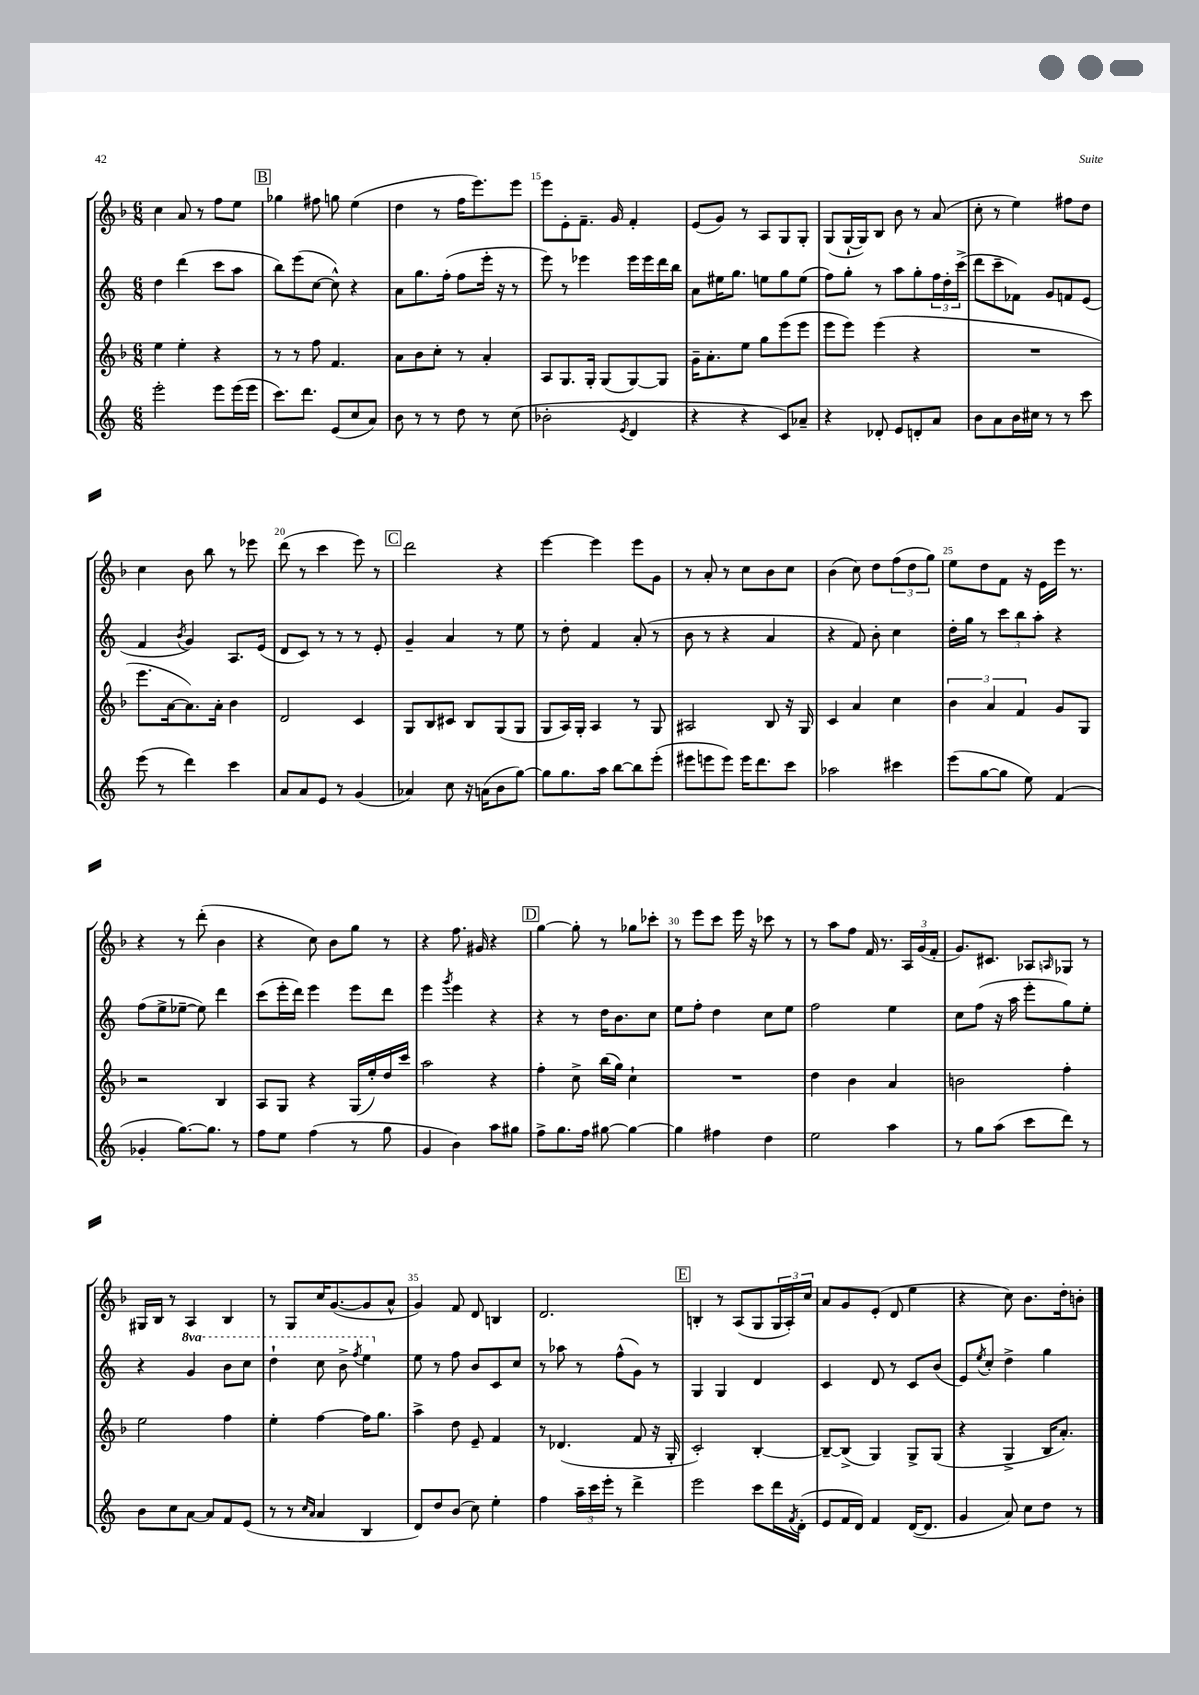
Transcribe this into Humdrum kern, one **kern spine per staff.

**kern	**kern	**kern	**kern
*staff4	*staff3	*staff2	*staff1
*clefG2	*clefG2	*clefG2	*clefG2
*k[]	*k[b-]	*k[]	*k[b-]
*M6/8	*M6/8	*M6/8	*M6/8
2eee'\	4ee\	4dd\	4cc\
.	4ee'\	(4ddd\	8a/
.	.	.	8r
8eee\L	4r	8ccc\L	8ff\L
(16eee\L	.	8aa\J	8ee\J
16eee\JJ	.	.	.
=	=	=	=
8.ccc\L)	8r	8bb\L)	4gg-\
.	8r	(8eee\	.
8.ddd\J	.	.	.
.	8ff\	[8cc\J	8ff#\
(8e/L	4.f/	8cc^^\])	8gg\
8cc/	.	4r	(4ee\
8a/J)	.	.	.
=	=	=	=
8b\	8a\L	8a\L	4dd\
8r	8b-\	8.gg\	.
8r	8cc'\J	.	8r
.	.	(16ff'\Jk	.
8dd\	8r	8ff\L	16ff\LK
.	.	.	8.eee\)
8r	4a'/	16eee'\Jk	.
.	.	16r	.
(8cc\	.	8r	8eee\J
=	=	=	=
2b-'\	8A/L	8eee\)	8eee\L
.	8.G/	8r	8e'\
.	.	4eee-\	8.f~\J
.	16G'/Jk	.	.
.	(8G/L	.	.
.	.	.	16g/
8qe/	.	.	.
4d/	[8G/)	16eee-\LL	4f'/
.	.	16eee-\	.
.	8G/]J	16ddd\	.
.	.	16bb\JJ	.
=	=	=	=
4r	16g~\LK	8a\L	(8e/L
.	8.a'\	.	.
.	.	16ee#\K	8g/J)
.	.	8.gg\J	.
4r	8ee\J	.	8r
.	8gg\L	8ee\L	8A/L
8c/L)	(8eee\	8gg\	8G/
8a-~/J	8eee\J	(8ee\J	8G'/J
=	=	=	=
4r	8eee\L	8ff\L)	(8G/L
.	8eee\J)	8gg'\J	[16G`/L
.	.	.	16G/]J)
8d-'/	(4eee\	8r	8B-/J
8e/L	.	8aa\L	8b-\
8d'/	4r	8gg'\	8r
8a/J	.	24ff\L	(8a/
.	.	24dd'\	.
.	.	(24ccc^\JJ	.
=	=	=	=
8b\L	2.r	8ddd\L	8cc'\
8a\	.	8ccc~\	8r
16b\L	.	8f-\J)	4ee\)
16cc#\JJ	.	.	.
8r	.	8g/L	.
8r	.	8f/	8ff#\L
8ccc\	.	(8e/J	8dd\J
=	=	=	=
(8eee\	8.eee\L	4f/	4cc\
8r	.	.	.
.	[16a\k	.	.
.	.	8qb/	.
4ddd\)	8.a\])	4g/)	8b-\
.	.	.	8bb-\
.	16a'\Jk	.	.
4ccc\	4b-\	8.A/L	8r
.	.	.	8eee-\
.	.	(16e/Jk	.
=	=	=	=
8a/L	2d/	8d/L	(8ddd\
8a/	.	8c/J)	8r
8e/J	.	8r	4ccc\
8r	.	8r	.
(4g/	4c/	8r	8eee\)
.	.	8e'/	8r
=	=	=	=
4a-/)	8G/L	4g~/	2ddd\
.	8B-/	.	.
8cc\	8c#/J	4a/	.
16r	8B-/L	.	.
(16a\LK	.	.	.
8b\	(8G/	8r	4r
[8gg\J)	8G/J	8ee\	.
=	=	=	=
8gg\]L	8G/L	8r	[4eee\
8.gg\	16A/L)	8dd'\	.
.	16G'/JJ	.	.
.	4A/	4f/	4eee\]
16aa\Jk	.	.	.
[8bb\L	.	.	.
8bb\]	8r	(8a'/	8eee\L
(8eee'\J	8G/	8r	8g\J
=	=	=	=
8eee#\L	2A#/	8b\	8r
8eee\	.	8r	8a'/
8eee\J)	.	4r	8r
16eee\LK	.	.	8cc\L
8.ddd\	.	.	.
.	8B-/	4a/	8b-\
8ccc\J	16r	.	8cc\J
.	16G/	.	.
=	=	=	=
2aa-\	4c/	4r	(4b-\
.	4a/	8f/)	8cc\)
.	.	8b'\	8dd\L
4ccc#\	4cc\	4cc\	(12ff\
.	.	.	12dd\
.	.	.	12gg\J)
=	=	=	=
(8eee\L	6b-\	16dd'\LL	8ee\L
.	.	16gg\JJ	.
[8gg\	.	8r	8dd\
.	6a/	.	.
8gg\]J	.	12ccc\L	8f\J
.	6f/	12bb\	.
8ee\)	.	.	16r
.	.	12aa'\J	.
.	.	.	16e\LL
(4f/	8g/L	4r	16eee\JJ
.	.	.	8.r
.	8G/J	.	.
=	=	=	=
4g-'/	2r	(8ff\L	4r
.	.	8ee^\	.
[8.gg\L)	.	[8ee-~\J	8r
.	.	8ee-\])	(8ddd'\
8.gg\]J	.	.	.
.	4B-/	4ddd\	4b-\
8r	.	.	.
=	=	=	=
8ff\L	8A/L	(8ccc\L	4r
8ee\J	8G/J	16eee'\L	.
.	.	16ddd\JJ)	.
(4ff\	4r	4eee\	8cc\)
.	.	.	8b-\L
8r	(16G/LL	8eee\L	8gg\J
.	16ee'/)	.	.
8gg\	16dd/	8ddd\J	8r
.	16ccc/JJ	.	.
=	=	=	=
4g/	2aa\	4eee\	4r
.	.	8qggg/	.
4b\)	.	4eee\	8.ff\
.	.	.	16g#/
8aa\L	4r	4r	4r
8gg#\J	.	.	.
=	=	=	=
8ff^\L	4ff'\	4r	[4gg\
8.gg\	.	.	.
.	8cc^\	8r	8gg'\]
16ff\Jk	.	.	.
[8gg#\	(16bb-\LL	16dd\LK	8r
.	16gg\JJ)	8.b\	.
4gg#\_	4cc`\	.	8gg-\L
.	.	8cc\J	8ccc-'\J
=	=	=	=
4gg#\]	2.r	8ee\L	8r
.	.	8ff'\J	8eee\L
4ff#\	.	4dd\	8ccc\J
.	.	.	16eee\
.	.	.	16r
4dd\	.	8cc\L	8ccc-\
.	.	8ee\J	8r
=	=	=	=
2ee\	4dd\	2ff\	8r
.	.	.	8aa\L
.	4b-\	.	8ff\J
.	.	.	16f/
.	.	.	8.r
4aa\	4a/	4ee\	.
.	.	.	24A/LL
.	.	.	(24g/
.	.	.	24f'/JJ
=	=	=	=
8r	2b\	8cc\L	8.g/L)
8gg\L	.	(8ff\J	.
.	.	.	8.c#/J
(8aa\J	.	16r	.
.	.	16aa\	.
8ccc\L	.	8eee'\L	8A-/L
.	.	.	16qqA/
8ddd\J)	4ff'\	8gg\)	8G-/J
8r	.	8ee'\J	8r
=	=	=	=
8b\L	2ee\	4r	16G#/LL
.	.	.	16B-/JJ
8cc\	.	.	8r
[8a\J	.	4gg/	4A/
8a/]L	.	.	.
8f/	4ff\	8bb\L	4B-/
(8e/J	.	8ccc\J	.
=	=	=	=
8r	4ee'\	4ddd`\	8r
8r	.	.	8G/L
16qqcc/LL	.	.	.
16qqa/JJ	.	.	.
4a/	[4ff\	8ccc\	16cc/K
.	.	.	([8.g/
.	.	8bb^\	.
.	.	8qfff/	.
4B/	16ff\]LK	4eee\	8g/]
.	8.gg\J	.	.
.	.	.	8a^^/J
=	=	=	=
8d/L)	4aa^\	8ee\	4g/)
8dd/	.	8r	.
(8b/J	8dd\	8ff\	8f/
8cc\)	8e~/	8b/L	8d/
4ee'\	4f/	8c/	4B/
.	.	8cc/J	.
=	=	=	=
4ff\	8r	8r	2.d/
.	(4.d-/	8aa-\	.
24aa~\LL	.	8r	.
24ccc\	.	.	.
24eee'\JJ	.	.	.
8r	.	(8ff^^\L	.
4ddd^\	8f/	8g\J)	.
.	16r	8r	.
.	16G'/	.	.
=	=	=	=
2eee\	2c'/)	4G/	4B'/
.	.	4G/	8r
.	.	.	(8A/L
8ccc\L	[4B-'/	4d/	8G/
16ddd\L	.	.	24G/L
.	.	.	24A'/)
8qf/	.	.	.
(16d'\JJ	.	.	.
.	.	.	24cc/JJ
=	=	=	=
8e/L	8B-~/_L	4c/	8a/L
16f/L	(8B-^/]J	.	8g/
16d/JJ)	.	.	.
4f/	4G/)	8d/	(8e'/J
.	.	8r	8d/
([16d/LK	8G^/L	8c/L	4ee\
8.d/]J	.	.	.
.	(8G/J	(8b/J	.
=	=	=	=
4g/	4r	8e/L)	4r
.	.	8qee/	.
.	.	8cc'/J	.
8a/)	4G^/	4dd^\	8cc\)
8cc\L	.	.	8.b-\L
8dd\J	16B-/LK	4gg\	.
.	8.a'/J)	.	16dd'\k
8r	.	.	8b'\J
==	==	==	==
*-	*-	*-	*-
